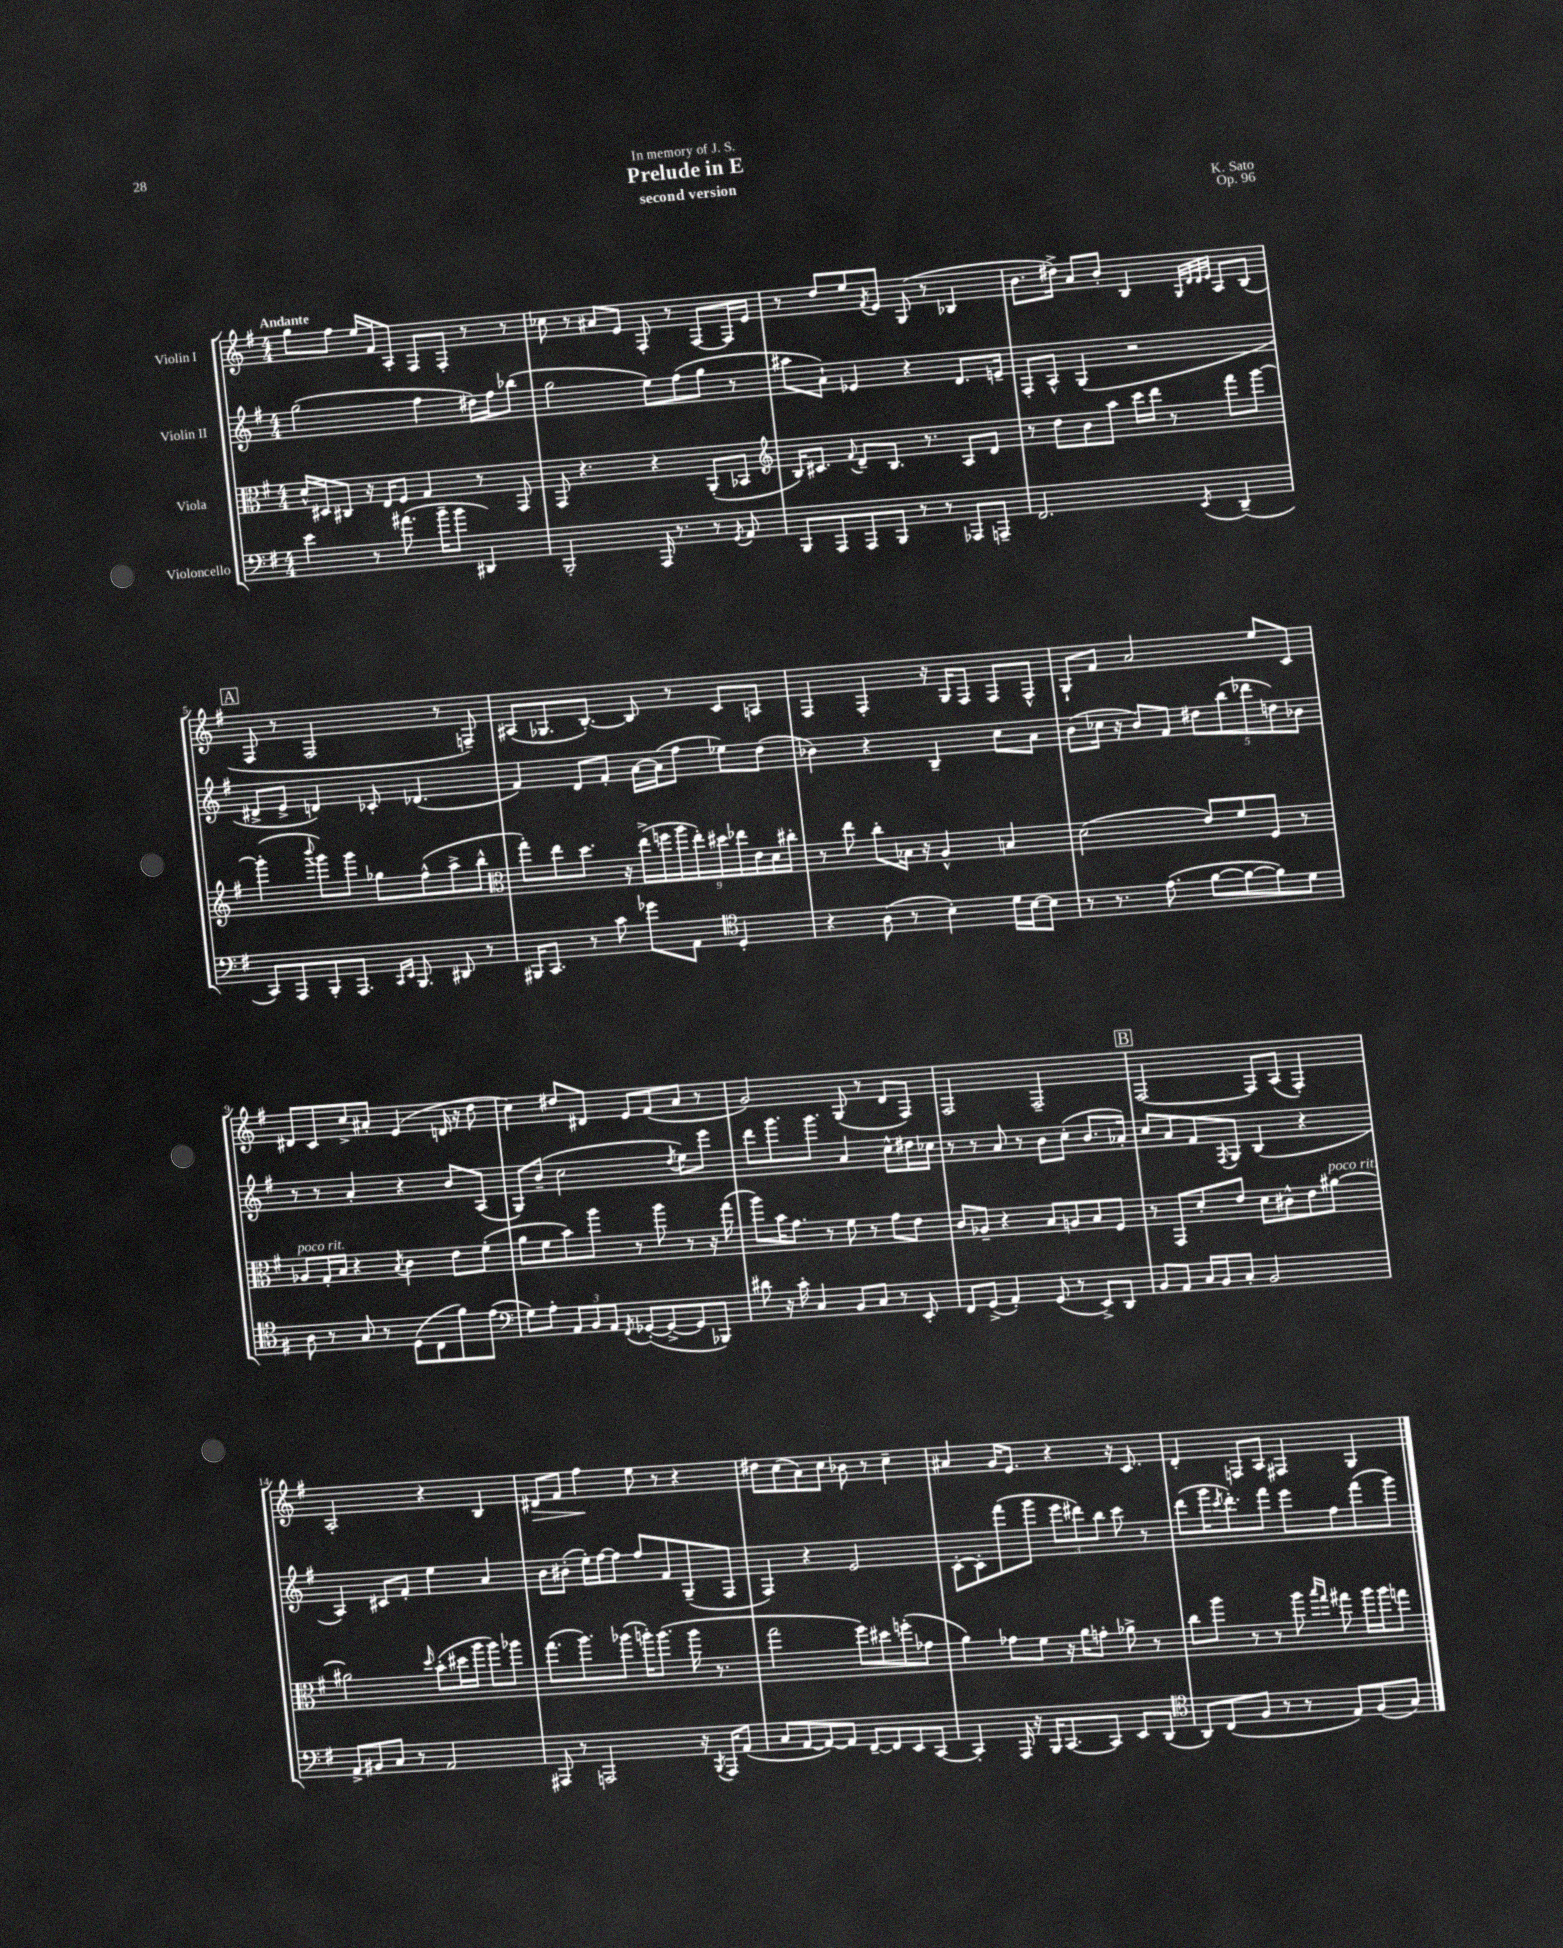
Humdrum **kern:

**kern	**kern	**kern	**kern
*staff4	*staff3	*staff2	*staff1
*clefF4	*clefC3	*clefG2	*clefG2
*k[f#]	*k[f#]	*k[f#]	*k[f#]
*M4/4	*M4/4	*M4/4	*M4/4
4e\	16d^^/LL	(2gg\	8gg\L
.	16D#/J	.	.
.	8C#/J	.	8ff#\J
8r	16r	.	16ee/LL
.	16E/LK	.	16f#/J
(8.a#\	8F#/J	.	8A'/J
.	4G/	4ff#\	8F#/L
16b~\LK	.	.	.
8b\J	.	.	8F#'/J
4DD#/)	8r	16dd#\LL)	8r
.	.	16ff#\J	.
.	8GG/	(8bb-\J	8r
=	=	=	=
2BBB'/	8GG/	2gg\	8cc-\
.	4.r	.	8r
.	.	.	8a#/L
.	.	.	8e/J
16AAA/	4r	8ee\L)	8F#'/
8.r	.	.	.
.	.	(8ff#\	8r
8r	(8AA'/L	8gg\J	[8F#/L
8qGG/	.	.	.
8AA/	8BB-/J	8r	16F#/]L
.	.	.	16e/JJ
=	=	=	=
*	*clefG2	*	*
8BBB/L	16B/LK)	8aa#\L	8r
.	8.c#/J	.	.
8AAA/	.	8a`\J)	8dd/L
.	8qqf#/	.	.
8AAA/	8d~/L	4e-/	8ee/
.	.	.	8qf#/
8BBB/J	8.B/J	.	8e/J
8r	.	4r	(8G/
.	8.r	.	.
8r	.	.	8r
8AAA-/L	8A/L	8.d/L	4B-/
8AAA~/J	8d/J	.	.
.	.	16e~/Jk	.
=	=	=	=
2.FF#/	8r	8F#'/L	8.b\L
.	8dd\L	8A^^/J	.
.	.	.	16dd#^\Jk)
.	8b\	(4G/	8a/L
.	8aa\J	.	8b'/J
.	16ccc\LL	2r	4B/
.	16ddd\JJ	.	.
.	8r	.	.
.	.	.	32qqG/LLL
.	.	.	32qqd/
.	.	.	32qqd/
8qEE/	.	.	32qqe/JJJ
(4DD~/	8fff#\L	.	8A/L
.	[8ggg\J	.	(8B/J
=	=	=	=
8CC/L)	(4ggg'\]	8d#^/L	8F#/
8AAA/	.	8e^/J	8r
.	8qqbbb/	.	.
8BBB'/	8ggg\L)	4d/)	2F#/
8.AAA/J	8ggg\J	.	.
.	8gg-\L	8c-'/	.
16qqCC/LL	.	.	.
16qqEE/JJ	.	.	.
8.BBB/	.	.	.
.	(8ff#^^\	(4.d-/	.
8DD#/	8aa^\	.	8r
8r	8bb^^\J	.	8F~/)
=	=	=	=
*	*clefC3	*	*
16BBB#/LK	8gg'\L)	4f#/)	(8A#/L
8.CC/J	.	.	.
.	8ee\	.	8.G-/
8r	8.dd\J	8d/L	.
.	.	.	[8.B'/J)
8c\	.	8f#'/J	.
.	16r	.	.
8g-\L	(18ee^\LL	[16a\LL	8B/]
.	18ff\	.	.
.	.	(16a\]J	.
.	18aa\	.	.
8AA\J	.	8ff#\J	8r
.	18ee'\)	.	.
.	18dd#\	.	.
*clefC4	*	*	*
4D'/	.	8ee-\L)	8c/L
.	18ee-\	.	.
.	18e\	.	.
.	.	(8dd\J	8A/J
.	18d\	.	.
.	18cc#'\JJ	.	.
=	=	=	=
4r	8r	4b-\)	4F#/
.	8ee\	.	.
(8A\	8cc'\L	4r	4F#'/
8r	16B-\Jk	.	.
.	16r	.	.
4B'\)	4A^^/	4B~/	16r
.	.	.	16G/LK
.	.	.	8F#/J
16d\LL	4B/	8cc\L	8F#/L
[16B\J	.	.	.
8B\]J	.	8a\J	8F#^^/J
=	=	=	=
8r	(2d\	(8b\L	8G`/L
8.r	.	16cc-\Jk	8f#/J
.	.	16r	.
.	.	8b/L)	2a/
(8.e\	.	.	.
.	.	8f#/J	.
[8f#\L	8e/L)	10dd#\L	.
.	.	(10bb\	.
8f#\_	8f#/	.	.
.	.	10ddd-\	.
8f#\])	8F#/J	.	8ee/L
.	.	10dd\)	.
8d\J	8r	.	8c/J
.	.	10b-\J	.
=	=	=	=
8A\	8A-/L	8r	8d#/L
8r	16G'/L	8r	8c/
.	16B/JJ	.	.
8G/	4r	4a'/	8cc^/
8r	.	.	8a#'/J
.	8qB/	.	.
(8D\L	4c\	4r	(4e/
8C\	.	.	.
8f#\)	8e\L	8b/L	16d/
.	.	.	16r
(8e\J	(8f#'\J	(8A/J	8dd\
=	=	=	=
*clefF4	*	*	*
8G\L)	8a\L	8G/L)	4cc\)
8A'\J	8f#\	(8b~/J	.
12AA/L	8b\)	2cc\	8dd#/L
12BB/	.	.	.
.	8aa\J	.	8d#/J
12AA/J	.	.	.
8qFF#/	.	.	.
([8GG-'/L	8r	.	8e/L
8GG-^/_	8aa\	.	(8f#/
.	.	8qdd/	.
8GG-/]	8r	8ee\L)	8a/J
8BBB-/J)	16r	8eee\J	8r
.	(16gg\	.	.
=	=	=	=
8d#\	8aa\L)	8ddd\L	2g/)
16r	16b\K	8.ggg\	.
16c'\	8.g\J	.	.
4C/	.	.	.
.	.	8.ggg\J	.
.	8r	.	.
8BB/L	8f#\	4a/	(8G/
8C/J	8r	.	8r
8r	8g\L	8cc^^\L	8d/L
8EE'/	8e\J	16dd#\L	8F#/J)
.	.	16cc-\JJ	.
=	=	=	=
8FF#/L	8c/L	8r	2F#/
(8GG^/J	8A-~/J	8r	.
4AA'/)	4r	8a/	.
.	.	8r	.
(8GG/	8B/L	8b\L	2F#~/
8r	8A/	(8cc'\J	.
8EE^/L)	8B/	8.b/L	.
8DD/J	8F#/J	.	.
.	.	16a-'/Jk)	.
=	=	=	=
8BB/L	8r	8cc/L	[2F#/
8AA/J	8GG/L	8a/	.
16C/LL	8d'/	8f#/	.
16BB/J	.	.	.
.	.	8qF#/	.
8C'/J	8e/J	8G/J	.
2BB/	8d\L	(4B/	8F#/]L
.	8c#^^\	.	(8A/J
.	8e\	4r	4F#'/)
.	[8a#\J	.	.
=	=	=	=
8AA^/L	2a#\]	4A/)	2A'/
8BB#/	.	.	.
8C/J	.	8c#/L	.
8r	.	8f#'/J	.
.	16qqdd/	.	.
2AA/	(8b'\L	4ee\	4r
.	16dd#\L	.	.
.	16aa\JJ	.	.
.	8aa\L)	4a/	4B/
.	8aa-\J	.	.
=	=	=	=
8AAA#/	(8.gg\L	8b\L	8d#/L
8r	.	(8b#'\J	8f#/J
.	8.aa\)	.	.
2AAA/	.	16ee'\LL)	4ff#\
.	.	[16ff#\J	.
.	(8aa-\J	8ff#\]J	.
.	16aa'\LK)	8ff#/L	8ee\
.	(8.aa\J	.	.
.	.	8f#/	8r
16r	16aa\	(8G~/	4r
8qBBB/	.	.	.
16AAA/LK	8.r	.	.
(8AA/J	.	8F#/J	.
=	=	=	=
8C/L	2gg\	4F#/)	8dd#\L
[8AA/	.	.	(8cc\
8AA/_)	.	4r	8a\)
8AA/]J	.	.	8cc\J
[8FF#~/L	8ff#\L)	2e/	8b-\
8FF#/]	8dd#\	.	8r
8EE/	(8ff'\	.	4cc~\
[8CC/J	8g-\J	.	.
=	=	=	=
4CC'/]	4a\)	[8c'\L	4a#/
.	.	8c'\]	.
16AAA/	8g-\L	(8fff#\	16g/LK
16r	.	.	8.e/J
16BBB/LK	8f#\J	8ggg\J	.
[8.CC/	.	.	.
.	16r	12eee\L	4r
.	16a\LK	.	.
.	.	12ddd#\)	.
8CC/]J	8g'\J	.	.
.	.	12bb\J	.
8EE/L	8a-^\	8ccc\	16r
.	.	.	8.c/
(8DD/J	8r	8r	.
=	=	=	=
*clefC4	*	*	*
8AA/L)	8cc\L	(8ddd\L	4d'/
(8C/	8aa\J	16ggg\K	.
.	.	8qccc/	.
.	.	8.ddd'\)	.
8F#/J	8r	.	8F/L
8r	8r	8fff#\J	8A/J
8r	8aa\	8eee\L	4F#/
.	16qqbb/LL	.	.
.	16qqgg/JJ	.	.
8E/L)	8gg#\	8ff#\	.
(8F#/	16aa\LL	(8fff#\	4G/
.	16aa\J	.	.
8G/J)	8gg\J	8ggg\J)	.
==	==	==	==
*-	*-	*-	*-
